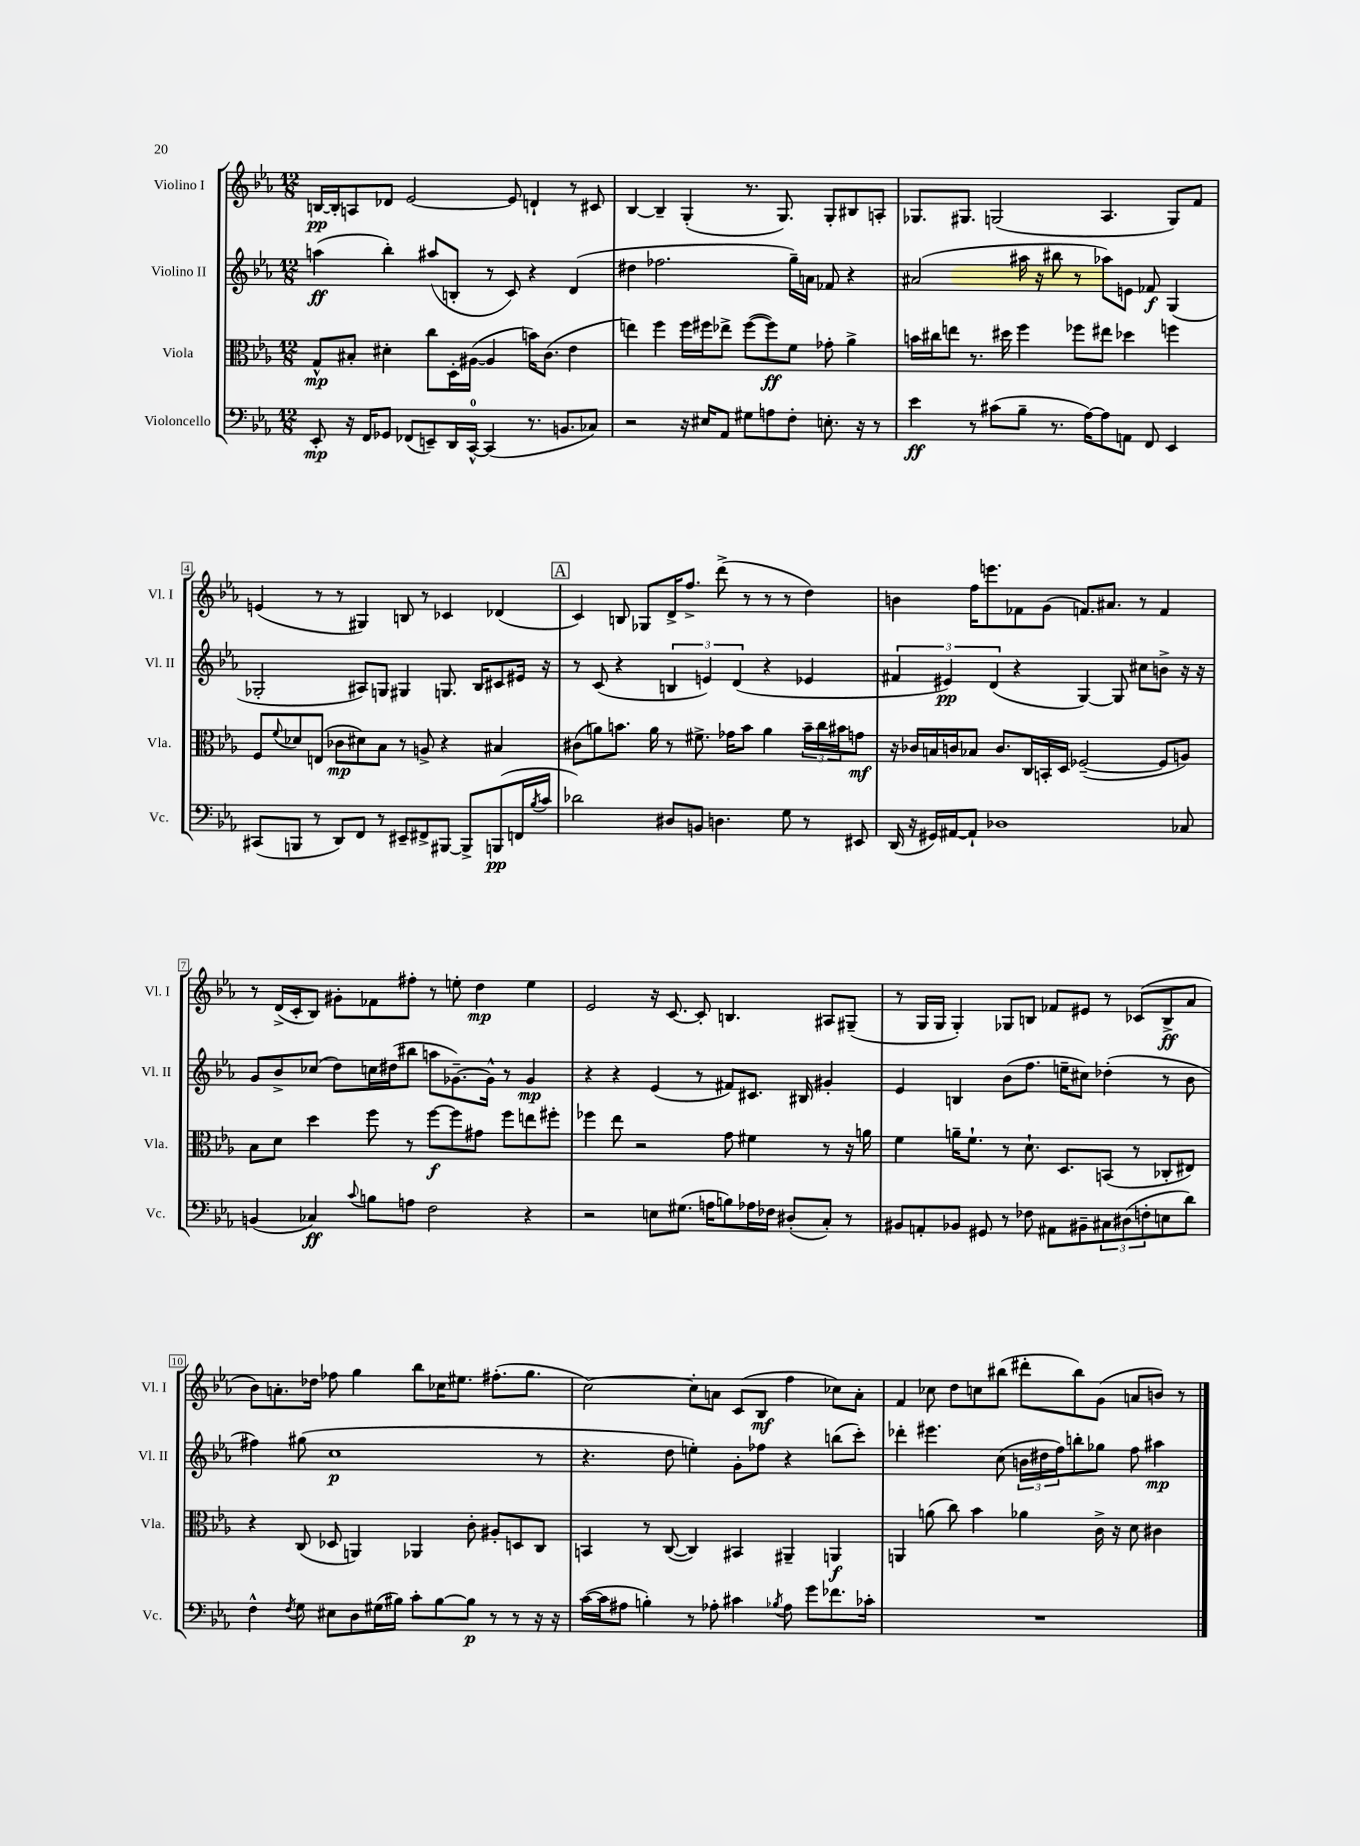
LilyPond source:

<<
\new StaffGroup <<
\new Staff = "s0" \with { instrumentName = "Violino I" shortInstrumentName = "Vl. I" } {
    \clef treble \key ees \major \numericTimeSignature \time 12/8
    b16~\pp b16-. a8 des'8 ees'2~ ees'8 d'4-! r8 cis'8 |
    bes4~ bes4-- g4-.( r8. g8.) g8-. bis8 a8-. |
    ges8. gis8. g2( aes4. g8) f'8 |
    e'4( r8 r8 gis4) b8 r8 ces'4 des'4( |
    \mark \markup { \box "A" } c'4) b8 ges8 d'16-> f''8.-> d'''8->( r8 r8 r8 d''4) |
    b'4 f''16 e'''8. fes'8 g'8( f'8.) ais'8. r8 f'4 |
    r8 d'16->( c'16-. bes8) gis'8-. fes'8 fis''8-. r8 e''8-. d''4\mp e''4 |
    ees'2 r16 c'8.~ c'8-. b4. ais8 gis8--( |
    r8 g16 g16 g4-.) ges8 b8 fes'8 eis'8 r8 ces'8( b8->\ff aes'8 |
    bes'8) a'8.-. des''16 fes''8 g''4 bes''8 ces''16 eis''8. fis''8.-.( g''8. |
    c''2~) c''8-. a'8 c'8( bes8\mf f''4 ces''8) a'8-. |
    f'4 ces''8 d''8 c''8 bis''8( dis'''8-. bis''8) g'8( a'8 b'8) r8 \bar "|." |
}
\new Staff = "s1" \with { instrumentName = "Violino II" shortInstrumentName = "Vl. II" } {
    \clef treble \key ees \major \numericTimeSignature \time 12/8
    a''4\ff( bes''4-.) ais''8( b8-. r8 c'8) r4 d'4( |
    dis''4 fes''2. g''16--) a'16 fes'8 r4 |
    ais'2( ais''16 r16 bis''8 r8 aes''8) e'8 fes'8\f g4( |
    ges2-. ais8) g8 gis4 g8. bes16 cis'8 eis'16 r16 |
    \mark \markup { \box "A" } r8 c'8( r4 \tuplet 3/2 { b4 e'4) d'4( } r4 ees'4 |
    \tuplet 3/2 { fis'4 eis'4\pp) d'4( } r4 g4~) g8 cis''8 b'8-> r16 r16 |
    g'8 bes'8-> ces''8( d''8) c''16 dis''16( bis''8 a''8 ges'8.~--) ges'16-^ r8 ges'4\mp |
    r4 r4 ees'4( r8 fis'8) cis'8. bis16 gis'4-. |
    ees'4 b4 bes'8( f''8. e''16-- cis''8) des''4-.( r8 bes'8 |
    fis''4) gis''8( c''1\p r8 |
    r4. d''8 e''4-.) g'8-. fes''8 r4 b''8( c'''8-.) |
    des'''4-. eis'''4. c''8( \tuplet 3/2 { b'16 dis''16 f''16) } b''8-. ges''8 f''8 ais''4\mp \bar "|." |
}
\new Staff = "s2" \with { instrumentName = "Viola" shortInstrumentName = "Vla." } {
    \clef alto \key ees \major \numericTimeSignature \time 12/8
    g8-^\mp bis8-. dis'4-. c''8 d16-. ais16~( ais4 b'16) c'8.( ees'4 |
    e''4) f''4 f''16 fis''16 ees''8-> fis''8~( fis''8\ff) f'8 ges'8-. aes'4-> |
    b'16 cis''16 e''8 r8. dis''16 f''4 fes''8 eis''8 des''4 f''4 |
    f8 \appoggiatura { f'8 } des'8 e8( ces'8\mp dis'8) bes8 r8 a8-> r4 bis4 |
    \mark \markup { \box "A" } cis'8( a'8) b'8. a'16 r8 fis'8.-> ges'16 b'8 a'4 \tuplet 3/2 { b'16-- c''16 bis'16 } g'8\mf |
    r16 ces'16 b16 c'16 bes8 c'8. c16 b,16-. d16 fes2~--( fes8 a8) |
    bes8 d'8 d''4 f''8 r8 f''8~\f f''8 gis'8 f''8 e''8 fis''8-. |
    fes''4 ees''8 r2 g'8 fis'4 r8 r16 a'16 |
    f'4 a'16-- f'8.-! r8 d'8.-! d8. b,8( r8 ces8-. eis8) |
    r4 c8( des8 a,4) aes,4 c'8-. ais8-. d8 c8 |
    b,4 r8 c8~( c4) bis,4 ais,4-- a,4\f |
    a,4 a'8( c''8) bes'4 aes'4 c'16-> r16 d'8 cis'4 \bar "|." |
}
\new Staff = "s3" \with { instrumentName = "Violoncello" shortInstrumentName = "Vc." } {
    \clef bass \key ees \major \numericTimeSignature \time 12/8
    ees,8-.\mp r16 f,16 ges,8 fes,8( e,8--) d,16 c,16-0~-^ c,4( r8. b,8. ces8) |
    r2 r16 eis16 aes,8 gis8 a8 f8-. e8.-. r16 r8 |
    ees'4\ff r8 cis'8( bes8-- r8. aes16~) aes8 a,8 f,8 ees,4 |
    cis,8( b,,8 r8 d,8) f,8 r8 eis,8-- fis,8-> bis,,8~ bis,,8-> b,,8\pp( f,16 \acciaccatura { bes8 } c'16 |
    \mark \markup { \box "A" } des'2) dis8 b,8 d4. g8 r8 eis,8 |
    d,16( r16 gis,16) ais,16~ ais,8-! des1 ces8 |
    b,4( ces4\ff) \appoggiatura { c'8 } b8 a8 f2 r4 |
    r2 e8 gis8.( a16 b8) aes16 fes16 dis8-.( c8-.) r8 |
    bis,8 a,8-. bes,8 gis,8 r8 fes8 ais,8 bis,8-- \tuplet 3/2 { cis8 dis8( f8-. } e8 d'8) |
    f4-^ \acciaccatura { f8 } g8 eis8 d8 gis16( bis16) c'8-. bis8~ bis8\p r8 r8 r16 r16 |
    c'16~( c'16 ais8 b4-.) r8 aes8-. cis'4 \acciaccatura { bes8 } aes8 g'8 fes'8. ces'16-. |
    R1. \bar "|." |
}
>>
>>
\layout { \context { \Score \override BarNumber.stencil = #(make-stencil-boxer 0.1 0.3 ly:text-interface::print) } }
